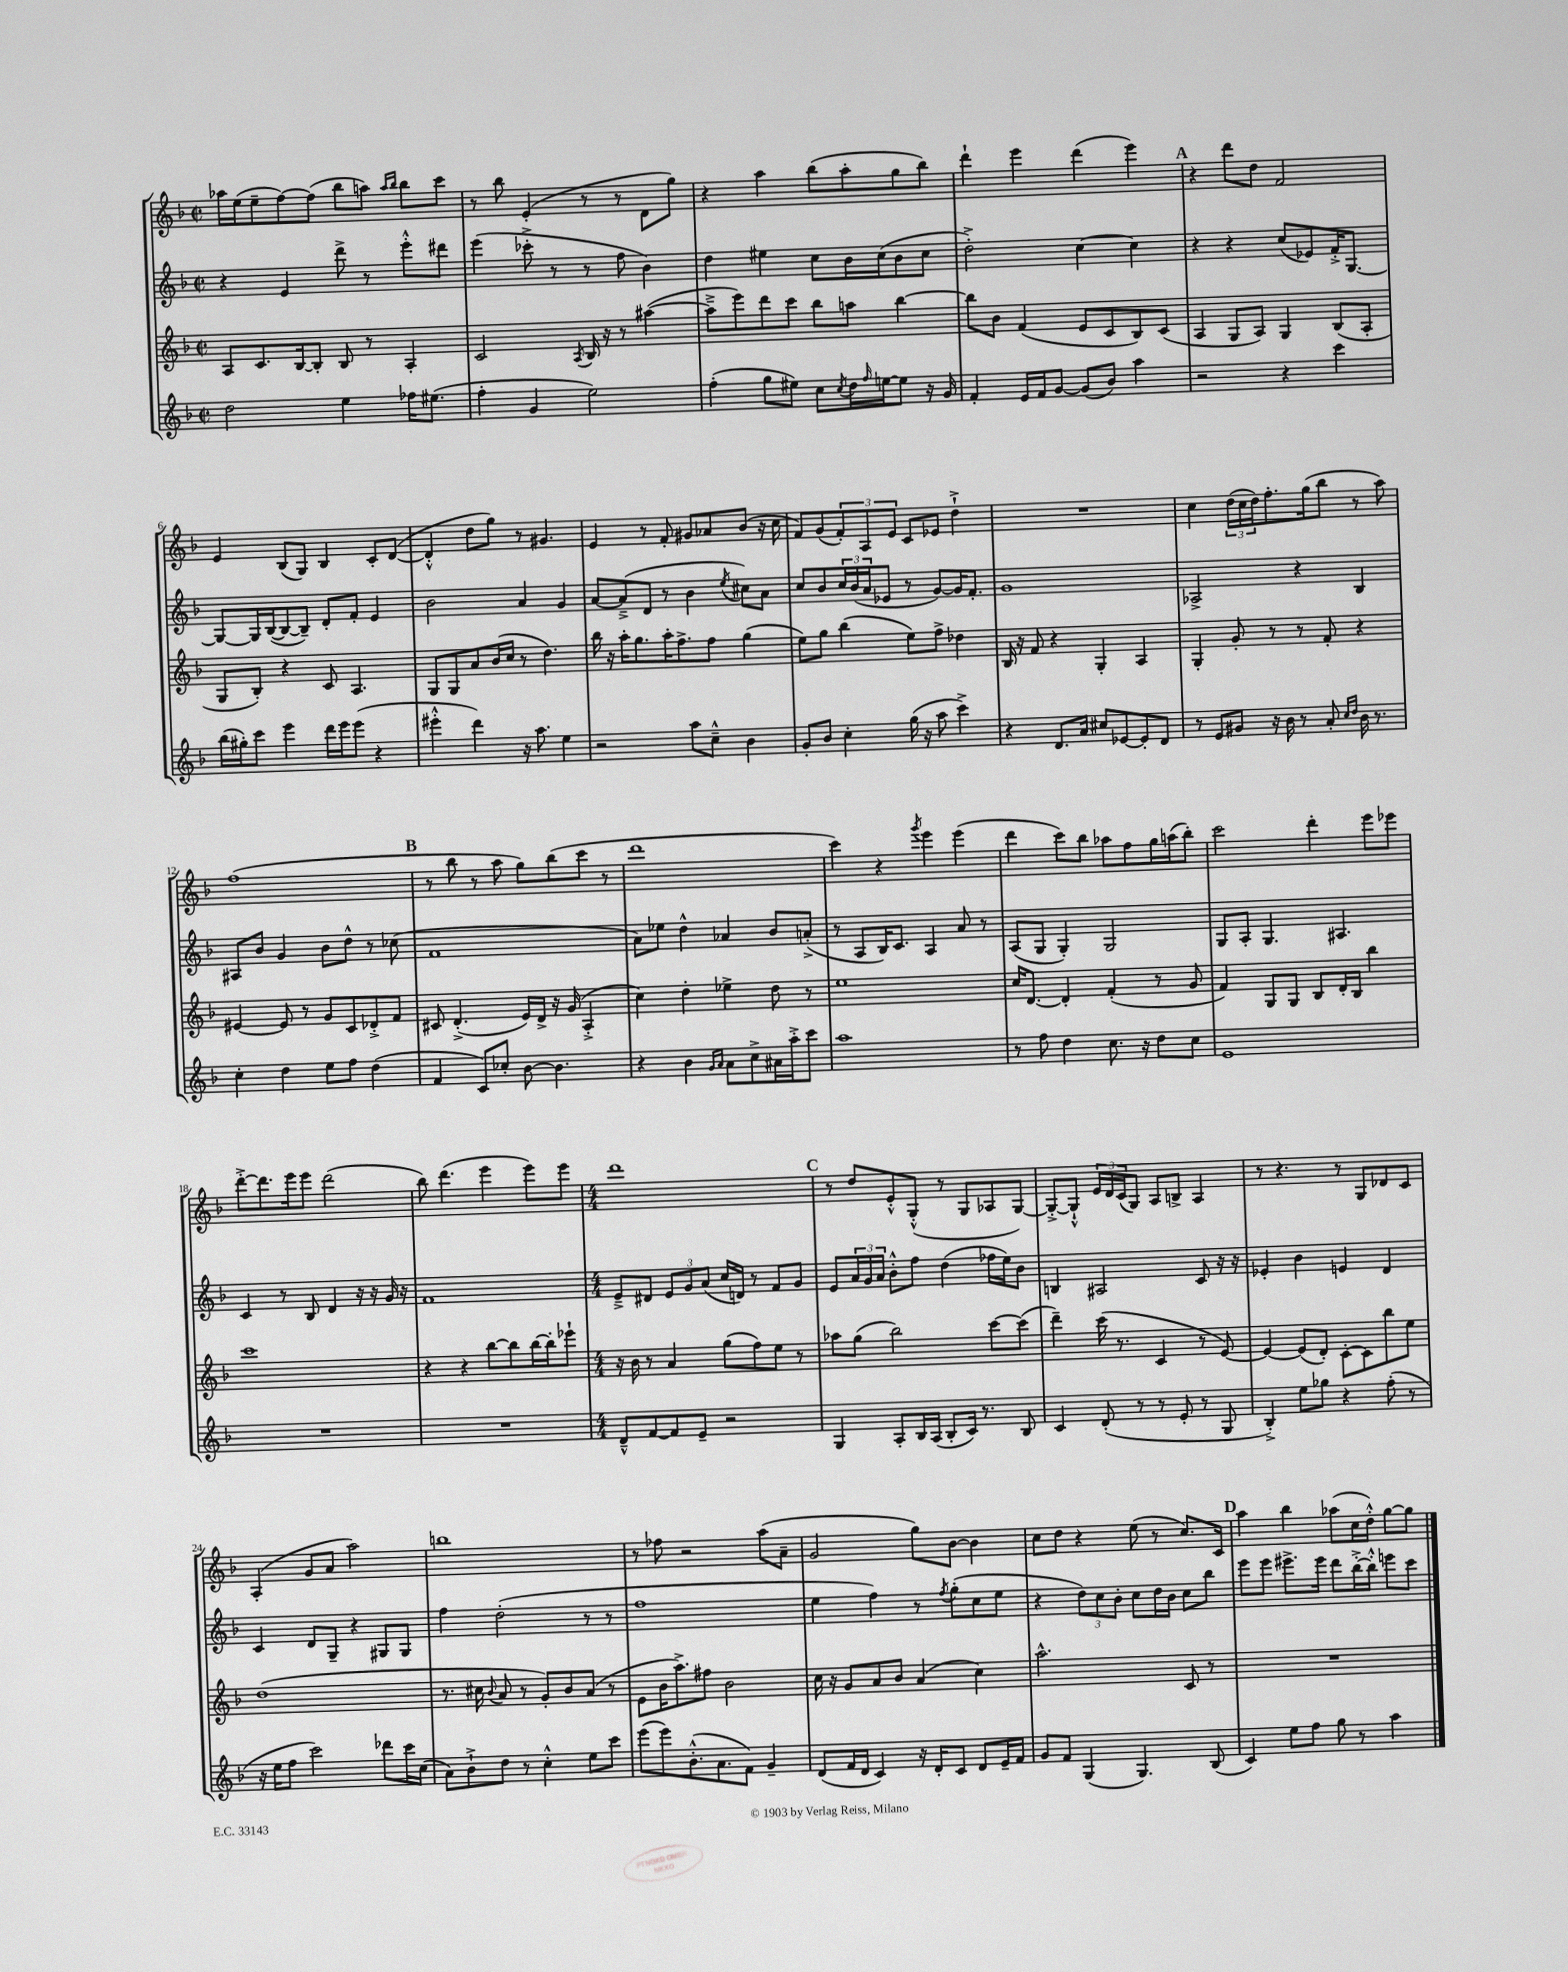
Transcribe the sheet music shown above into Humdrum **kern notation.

**kern	**kern	**kern	**kern
*staff4	*staff3	*staff2	*staff1
*clefG2	*clefG2	*clefG2	*clefG2
*k[b-]	*k[b-]	*k[b-]	*k[b-]
*M2/2	*M2/2	*M2/2	*M2/2
*met(c|)	*met(c|)	*met(c|)	*met(c|)
2dd	8A	4r	16aa-
.	.	.	(16ee
.	8.c	.	8ee~
.	.	4e	[8ff)
.	[16B-	.	.
.	8B-']	.	(8ff]
4ee	8B-	8ddd^	8bb-
.	8r	8r	8aa)
.	.	.	16qqaa
.	.	.	16qqbb-
16ff-	4A'	8eee'^^	8bb-
(8.ee#	.	.	.
.	.	8ddd#	8ccc
=	=	=	=
4ff'	2c	(4eee	8r
.	.	.	8bb-
4g	.	8ccc-'^	(4e'
.	.	8r	.
.	8qA	.	.
2ee)	16B-	8r	8r
.	16r	.	.
.	8r	8ff	8r
.	([4aa#	4b-)	8d
.	.	.	8gg)
=	=	=	=
(4ff'	8aa#~^]	4dd	4r
.	8eee)	.	.
8gg	8ddd	4ee#	4aa
8ee#)	8ccc	.	.
8cc	8bb-	8cc	(8bb-
8qcc	.	.	.
16dd	8aa	16b-	8aa'
16qqff	.	.	.
[16ee	.	(16cc	.
8ee]	[4bb-	8b-	8gg
16r	.	8cc	8bb-)
16g	.	.	.
=	=	=	=
4f'	8bb-]	2dd'^)	4ddd`
.	8b-	.	.
16e	(4f	.	4eee
16f	.	.	.
[8g	.	.	.
(8g]	8e	[4cc	(4ddd
8b-)	8c	.	.
4aa	8B-)	4cc]	4eee)
.	(8c	.	.
=	=	=	=
2r	4A	4r	4r
.	8G	4r	8ddd
.	8A)	.	8dd
4r	4G	(8cc	2f
.	.	8e-)	.
4ccc	(8B-	16f'^	.
.	.	[8.G	.
.	8A'	.	.
=	=	=	=
(16bb-	8G	8G_	4e
16gg#')	.	.	.
8ccc	8B-')	16G]	.
.	.	([16B-	.
4eee	4r	8B-_	(8B-
.	.	8B-~])	8G)
16ddd	8c	8d'	4B-
16eee	.	.	.
(8eee	4.A	8f'	.
4r	.	4e	8c'
.	.	.	([8d
=	=	=	=
4eee#'^^	8G	2b-	4d'^^]
.	8G	.	.
4ddd)	8a	.	8dd
.	(16b-	.	8gg)
.	16cc	.	.
16r	8r	4a	8r
8.aa	.	.	.
.	4.dd)	.	4.g#
4ee	.	4g	.
=	=	=	=
2r	16bb-	[8a	4e
.	16r	.	.
.	16aa'	(8a~^]	.
.	8.gg	.	.
.	.	8d	8r
.	16aa'	8r	8f'
.	8.ff^	.	.
8aa	.	4b-	8g#
8cc~^^	8ff	.	8a-
.	.	8qee	.
4b-	(4gg	8cc#)	(8b-
.	.	8a	16r
.	.	.	16cc
=	=	=	=
8g'	8ee)	8cc	8f)
8b-	8gg	8b-	(8g
4cc'	(4bb-	24cc	12f')
.	.	(24b-	.
.	.	24a	12A
.	.	8e-	.
.	.	.	12e
(16gg	8ee)	8r	8c
16r	.	.	.
8aa	8ff^	[8g)	8e-
4ccc^)	4dd-	16g]	4dd`^
.	.	8.f'	.
=	=	=	=
4r	16B-	1g	1r
.	16r	.	.
.	8f	.	.
8.d	4r	.	.
16a	.	.	.
8cc#	4G'	.	.
[8e-	.	.	.
8e-']	4A	.	.
8d	.	.	.
=	=	=	=
8r	4G'	2A-^	4cc
8e	.	.	.
8g#	8g'	.	(24dd
.	.	.	24cc
.	.	.	24dd)
16r	8r	.	8.ff'
16b-	.	.	.
8r	8r	4r	.
.	.	.	(16gg
8a'	8f'	.	8bb-
16qqcc	.	.	.
16qqdd	.	.	.
16b-	4r	4B-	8r
8.r	.	.	.
.	.	.	8aa)
=	=	=	=
4cc'	[4e#	8A#	(1ff
.	.	8b-	.
4dd	8e#]	4g	.
.	8r	.	.
8ee	8g	8b-	.
8ff	8c	8dd^^	.
(4dd	8d-'^	8r	.
.	8f	(8cc-	.
=	=	=	=
4f	8c#	1f	8r
.	(4.d'^	.	8bb-
8c)	.	.	8r
8cc-'	.	.	8aa
[8b-	16e)	.	8gg)
.	16d^	.	.
4.b-]	16r	.	(8bb-
.	(16g	.	.
.	4A'^	.	8ccc
.	.	.	8r
=	=	=	=
4r	4cc)	8a)	1ddd
.	.	8ee-	.
4b-	4dd'	4dd^^	.
16qqg	.	.	.
16qqa	.	.	.
8a	4ee-^	4a-	.
8cc^	.	.	.
16a#	8dd	8b-	.
16aa'^	.	.	.
8ccc	8r	(8a'^	.
=	=	=	=
1aa	1ee	8r	4ccc)
.	.	8A	.
.	.	16B-)	4r
.	.	8.c	.
.	.	.	8qggg
.	.	4A	4eee
.	.	8a	(4eee
.	.	8r	.
=	=	=	=
8r	16cc	(8A	4ddd
.	[8.d	.	.
8ff	.	8G	.
4dd	4d']	4G')	8ccc)
.	.	.	8bb-
8.cc	(4f'	2G	8aa-
.	.	.	8ff
16r	.	.	.
8dd	8r	.	16gg
.	.	.	(16aa
8cc	8g	.	8bb-')
=	=	=	=
1e	4f)	8G	2ccc
.	.	8A'	.
.	8G	4.G	.
.	8G	.	.
.	8B-	.	4ddd'
.	16d'	4.A#	.
.	16B-	.	.
.	4bb-	.	8eee
.	.	.	8eee-
=	=	=	=
1r	1ccc	4c	[8ddd'^
.	.	.	8.ddd]
.	.	8r	.
.	.	.	16eee
.	.	8B-	8eee
.	.	4d	(2ddd
.	.	16r	.
.	.	16r	.
.	.	16g	.
.	.	16r	.
=	=	=	=
1r	4r	1f	8bb-)
.	.	.	(4.ddd
.	4r	.	.
.	[8bb-	.	4eee
.	8bb-]	.	.
.	[16bb-	.	8eee)
.	16bb-']	.	.
.	8eee-`	.	8eee
=	=	=	=
*M4/4	*M4/4	*M4/4	*M4/4
8d~^^	16r	8e~^	1ddd
.	16b-	.	.
[8f	8r	8d#	.
8f]	4a	12e	.
.	.	12g	.
8e~	.	.	.
.	.	(12a	.
2r	(8gg	16cc	.
.	.	16d)	.
.	8ff)	8r	.
.	8ee	8f	.
.	8r	8g	.
=	=	=	=
4G	8aa-	8e	8r
.	(8gg	24a	8dd
.	.	24g	.
.	.	24a	.
8A'	2bb-)	8b-'^^	8e'^^
16B-	.	8ff	(8G'^^
(16A	.	.	.
8B-'	.	(4dd	8r
16c)	.	.	8G
8.r	.	.	.
.	[8ccc	16ff-	8A-
.	.	16ee)	.
8B-	(8ccc]	8b-	[8G)
=	=	=	=
4c	4ddd~)	4B	8G'^_
.	.	.	8G`^^]
(8d'	(16ccc	2A#	24e
.	.	.	24d
.	8.r	.	.
.	.	.	(24c
8r	.	.	8G)
8r	4c	.	8A
8e'	.	.	8B^
8r	8r	8c	4A
8G	[8e)	16r	.
.	.	16r	.
=	=	=	=
4B-'^)	4e_	4e-'	8r
.	.	.	4.r
8ee	(8e]	4b-	.
8gg-	8d')	.	.
4r	[8c'	4e	8r
.	8c]	.	8G
(8ff'	8bb-	4d	8d-
8r	8ee	.	8c
=	=	=	=
16r	(1dd	4c	(4A'
16ee	.	.	.
8ff	.	.	.
2ccc)	.	8d	8g
.	.	8G~	8a
.	.	4r	2aa)
8ddd-	.	8G#	.
16ccc	.	8G#	.
(16cc	.	.	.
=	=	=	=
8a)	8.r	4ff	1bb
8b-`^	.	.	.
.	16cc#	.	.
.	8qqb-	.	.
8dd	8a	(2dd'	.
8r	8r	.	.
4cc'^^	8g')	.	.
.	8b-	.	.
8ee	(8a	8r	.
8ccc	8r	8r	.
=	=	=	=
(8eee	8e	1ff	8r
8eee)	16b-	.	8ff-
.	8.aa^)	.	.
(8.b-'^^	.	.	2r
.	8ff#	.	.
8.a	.	.	.
.	2b-	.	.
8f)	.	.	.
4g~	.	.	(8aa
.	.	.	8a~
=	=	=	=
(8d	16cc	4ee	2g
.	16r	.	.
16f	8g	.	.
16d	.	.	.
4c)	8a	4ff)	.
.	8b-	.	.
16r	(4a	8r	8gg)
16d'	.	.	.
.	.	8qff	.
8c	.	(8gg'	[8b-
8d	4cc)	8cc	4b-]
16e~	.	8ee	.
16f	.	.	.
=	=	=	=
8g	2.aa^^	4r	8cc
8f	.	.	8dd
(4G	.	12dd)	4r
.	.	12cc	.
.	.	12b-'	.
4.G)	.	8cc	(8ee
.	.	16dd	8r
.	.	16b-	.
.	8c	8cc	8.cc)
(8B-	8r	8bb-	.
.	.	.	16c
=	=	=	=
4c)	1r	8eee	4aa
.	.	8eee	.
8ee	.	8.eee#^	4bb-
8ff	.	.	.
.	.	16eee#	.
8gg	.	8ddd	(8aa-
8r	.	[16bb-'^	16cc
.	.	16bb-'^^]	16dd'^^)
4aa	.	8eee	[8gg
.	.	8ccc	8gg]
==	==	==	==
*-	*-	*-	*-
